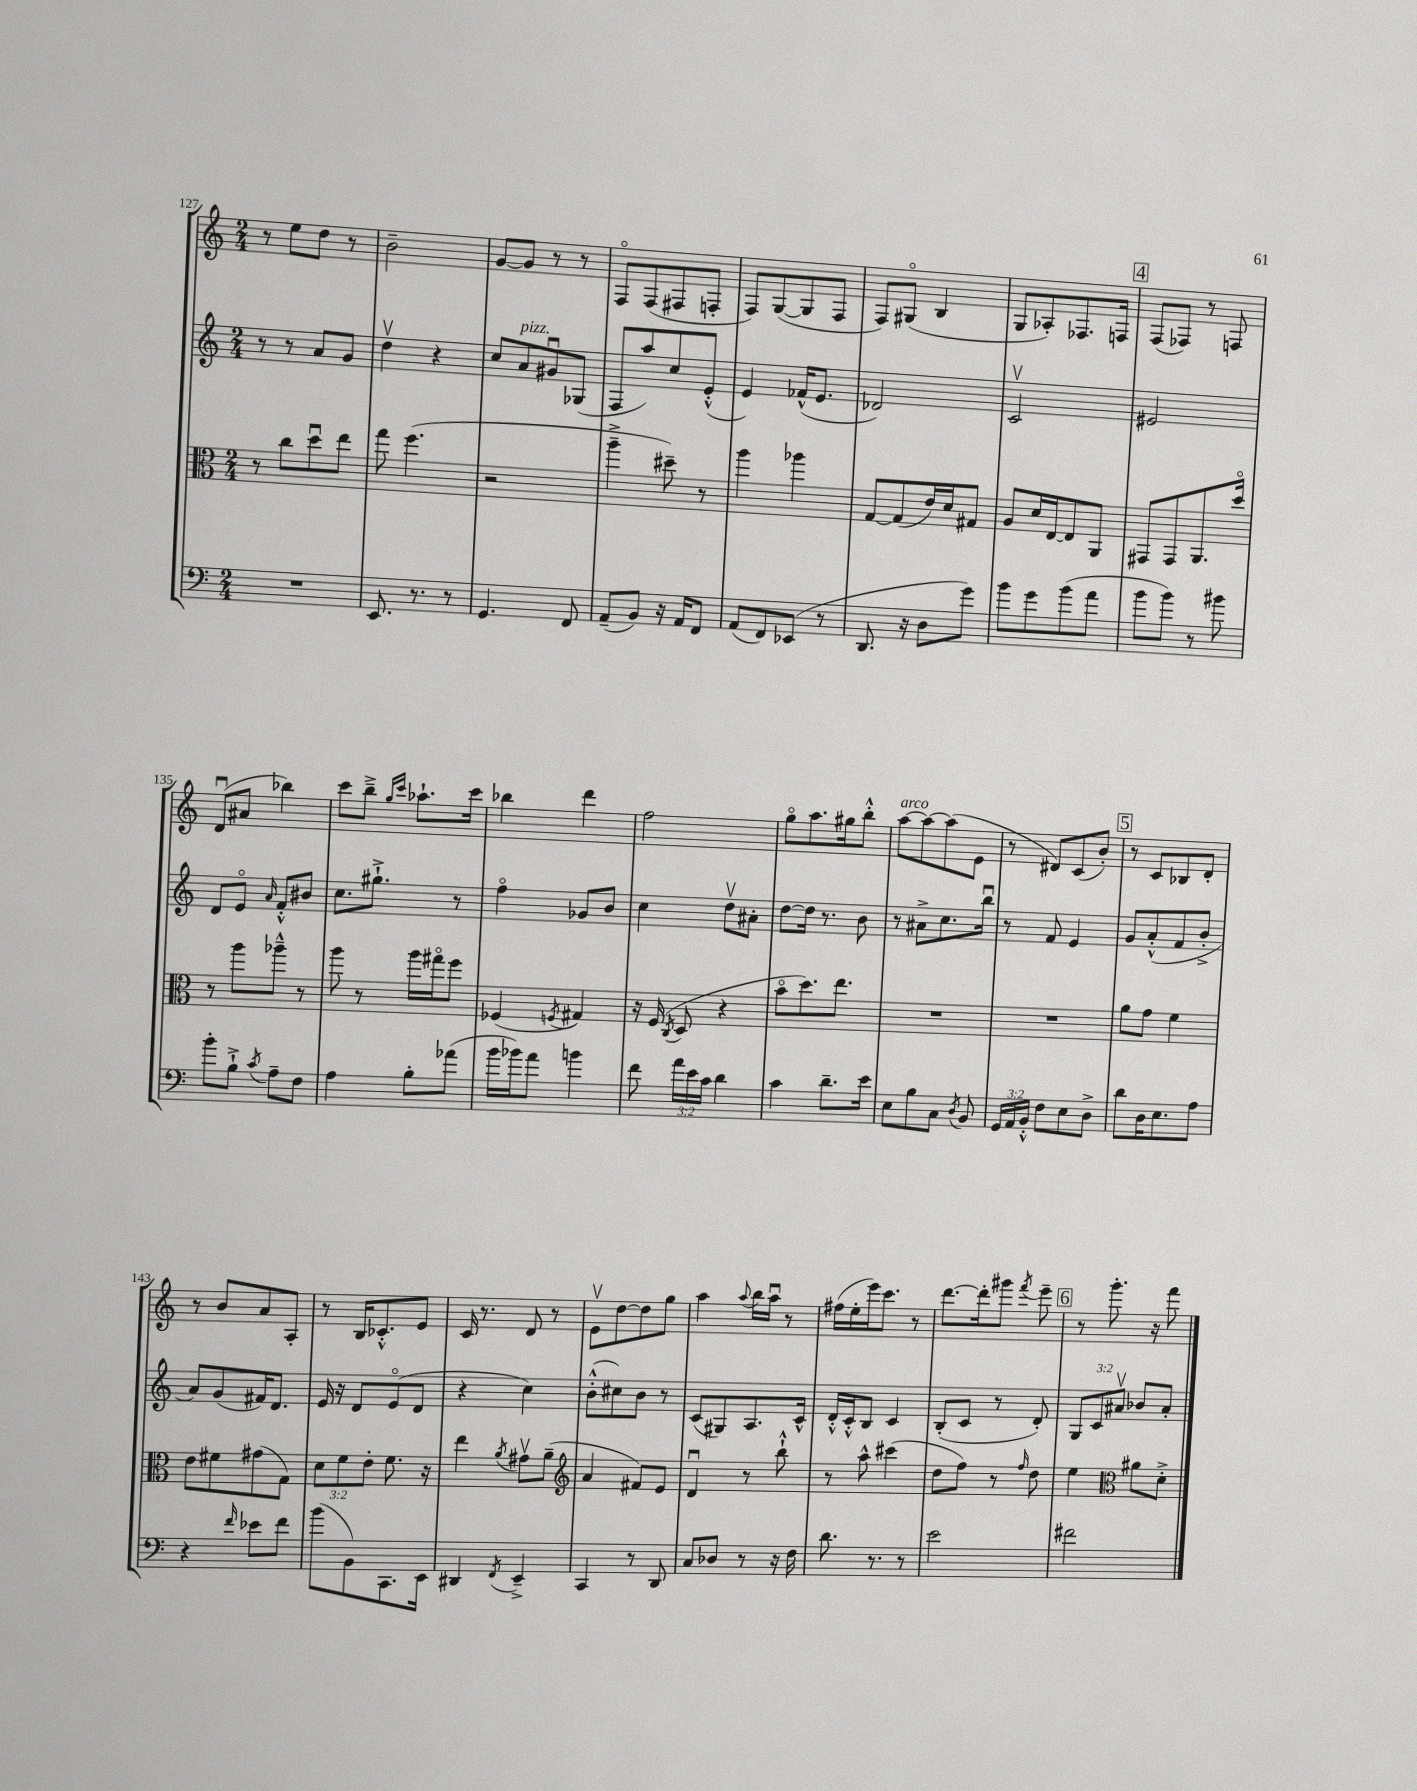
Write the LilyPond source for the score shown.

<<
\new StaffGroup <<
\new Staff = "s0" {
    \clef treble \key c \major \numericTimeSignature \time 2/4
    \autoBeamOff r8 e''8[ d''8] r8 |
    b'2-- |
    g'8[~ g'8] r8 r8 |
    f8[\flageolet f8( fis8 f8]-. |
    f8[) g8~( g8 f8] |
    f8[) gis8]\flageolet( b4 |
    g8[ aes8-.) fes8. f16] |
    \mark \markup { \box "4" } f8[( fes8]) r8 f8 |
    d'8[\downbow( ais'8] bes''4) |
    c'''8[ b''8]---> \grace { g''16[ c'''16] } aes''8.[-! c'''16] |
    bes''4 d'''4 |
    f''2 |
    g''8[\flageolet a''8. gis''16 b''8]-.-^ |
    a''8[~^\markup { \italic "arco" } a''8~ a''8( e'8] |
    r8 dis'8[) c'8( b'8]-.) |
    \mark \markup { \box "5" } r8 c'8[ bes8 d'8]-. |
    r8 b'8[ a'8 a8]-. |
    r8 b16[ ces'8.-.-^ e'8] |
    c'16 r8. d'8 r8 |
    e'8[\upbow d''8~ d''8 g''8] |
    a''4 \appoggiatura { a''8 } b''16[ a''16]\downbow r8 |
    fis''16[( e''16-. e'''16) c'''8.] r8 |
    d'''8.[~ d'''16-. gis'''8] \acciaccatura { f'''8 } e'''8-- |
    \mark \markup { \box "6" } r8 g'''8.-. r16 f'''8 \bar "|." |
}
\new Staff = "s1" {
    \clef treble \key c \major \numericTimeSignature \time 2/4 \override Staff.TupletNumber.text = #tuplet-number::calc-fraction-text
    \autoBeamOff r8 r8 a'8[ g'8] |
    d''4\upbow r4 |
    c''8[ a'8^\markup { \italic "pizz." } gis'8\downbow ges8]( |
    f8[ a''8) c''8 e'8]-.-^( |
    e'4) fes'16[-^( e'8.] |
    des'2) |
    c'2\upbow |
    \mark \markup { \box "4" } eis'2 |
    d'8[ e'8]\flageolet \grace { a'16 } f'8[-.-^ bis'8] |
    c''8.[ gis''8.]-!-> r8 |
    f''4\flageolet ges'8[ b'8] |
    c''4 d''8[\upbow ais'8]-. |
    d''8[~ d''16] r8. b'8 |
    r8 ais'8[-> c''8. b''16]\downbow |
    r8 f'8 e'4 |
    \mark \markup { \box "5" } g'8[ a'8-.-^( f'8 b'8]-.-> |
    a'8[) g'8( fis'16) d'8.] |
    e'16 r16 d'8[ e'8\flageolet( d'8] |
    r4 c''4) |
    b'8[-.-^( cis''8) b'8] r8 |
    c'8[( gis8) a8. c'16]-^ |
    d'16[-.-^ c'16-.-^ b8] c'4 |
    b8[-.( c'8] r8 d'8-.) |
    \mark \markup { \box "6" } \tuplet 3/2 { g8[ c'8 ais'8]\upbow } bes'8[ ais'8]-. \bar "|." |
}
\new Staff = "s2" {
    \clef alto \key c \major \numericTimeSignature \time 2/4 \override Staff.TupletNumber.text = #tuplet-number::calc-fraction-text
    \autoBeamOff r8 c''8[ d''8\downbow e''8] |
    g''8 f''4.( |
    r2 |
    a''4---> dis''8--) r8 |
    a''4 aes''4 |
    g8[~ g8( e'16) d'16 gis8] |
    a8[ d'16 e16~ e8 a,8] |
    \mark \markup { \box "4" } gis,8[ gis,8 a,8. d''16]\flageolet |
    r8 a''8[ aes''8]---^ r8 |
    a''8 r8 a''16[ gis''16\flageolet f''8] |
    fes4( \acciaccatura { f8 } gis4) |
    r16 f16( \acciaccatura { c8 } d8 r4 |
    b'8[\flageolet d''8.) e''8.] |
    R2 |
    R2 |
    \mark \markup { \box "5" } a'8[ g'8] f'4 |
    e'8[ fis'8 gis'8( g8]) |
    \tuplet 3/2 { d'8[ f'8 e'8]-. } f'8. r16 |
    e''4 \acciaccatura { a'8 } gis'8[\upbow a'8]--( |
    \clef treble a'4 fis'8[) e'8] |
    d'4\downbow r8 b''8-!-^ |
    r8 a''8-^ cis'''4( |
    d''8[ f''8]) r8 \grace { f''16 } d''8 |
    \mark \markup { \box "6" } e''4 \clef alto ais'8[ d'8]-.-> \bar "|." |
}
\new Staff = "s3" {
    \clef bass \key c \major \numericTimeSignature \time 2/4 \override Staff.TupletNumber.text = #tuplet-number::calc-fraction-text
    \autoBeamOff R2 |
    e,8. r8. r8 |
    g,4. f,8 |
    a,8[--( b,8]) r16 a,16[ f,8] |
    a,8[( f,8) ees,8]( r8 |
    d,8. r16 d8[ g'8]) |
    b'8[ g'8 b'8( a'8] |
    \mark \markup { \box "4" } b'8[ b'8]) r8 bis'8 |
    b'8[-. b8]-!-> \acciaccatura { c'8 } a8[-- f8] |
    a4 b8[-. aes'8]( |
    b'16[ bes'16) a'8] b'4 |
    f'8 \tuplet 3/2 { a'16[ e'16 c'16] } d'4 |
    c'4 d'8.[-- e'16] |
    e8[ b8 c8] \acciaccatura { d8 } b,8 |
    \tuplet 3/2 { g,16[ a,16 b,16]-.-^ } f8[ e8 d8]-> |
    \mark \markup { \box "5" } d'8[ d16 e8. a8] |
    r4 \grace { f'16 } ees'8[ f'8] |
    b'8[( b,8) c,8. e,16] |
    dis,4 \acciaccatura { f,8 } e,4---> |
    c,4 r8 d,8 |
    c8[ des8] r8 r16 f16 |
    d'8. r8. r8 |
    e'2 |
    \mark \markup { \box "6" } fis'2 \bar "|." |
}
>>
>>
\layout { \context { \Score currentBarNumber = #127 } }
